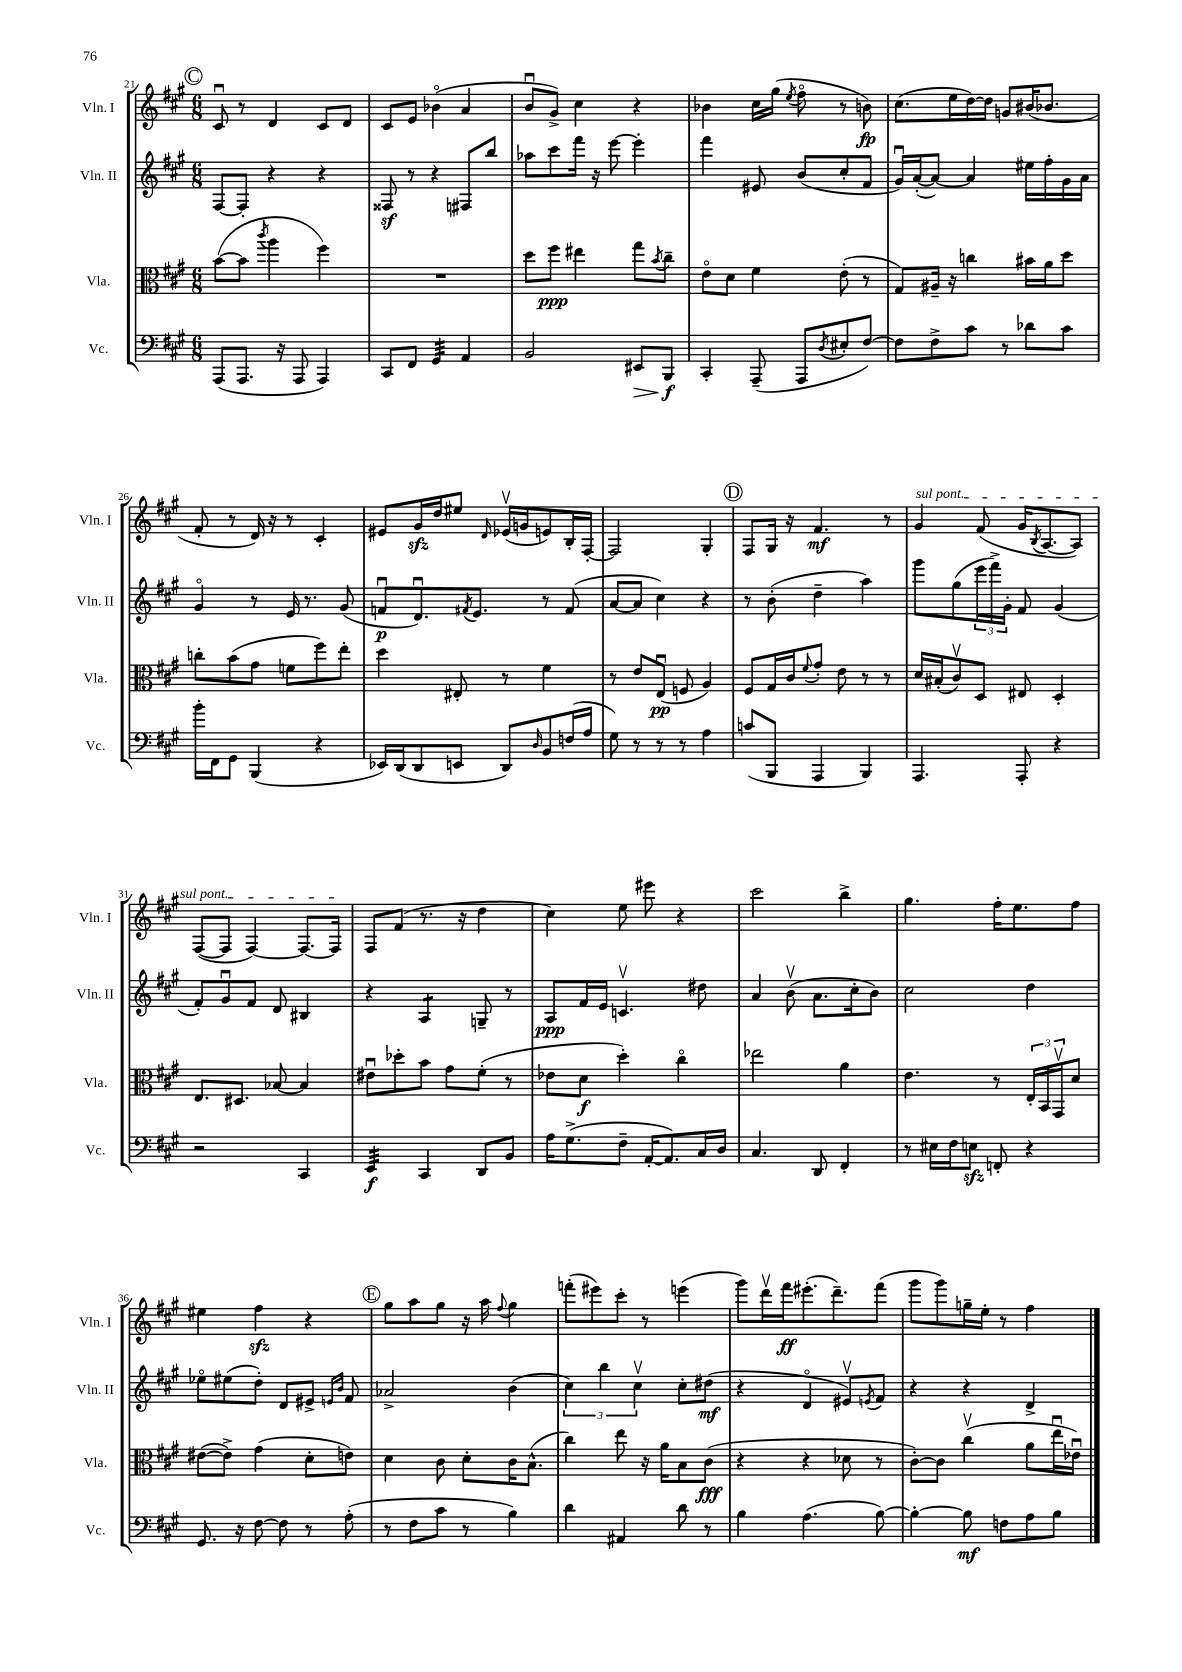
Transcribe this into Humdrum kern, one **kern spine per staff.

**kern	**dynam	**kern	**dynam	**kern	**dynam	**kern	**dynam
*part4	*part4	*part3	*part3	*part2	*part2	*part1	*part1
*staff4	*staff4	*staff3	*staff3	*staff2	*staff2	*staff1	*staff1
*I"Vc.	*	*I"Vla.	*	*I"Vln. II	*	*I"Vln. I	*
*I'Vc.	*	*I'Vla.	*	*I'Vln. II	*	*I'Vln. I	*
*clefF4	*	*clefC3	*	*clefG2	*	*clefG2	*
*k[f#c#g#]	*	*k[f#c#g#]	*	*k[f#c#g#]	*	*k[f#c#g#]	*
*M6/8	*	*M6/8	*	*M6/8	*	*M6/8	*
!!LO:REH:place=s1:t=C
=21	=21	=21	=21	=21	=21	=21	=21
(8AAA/L	.	([8b\L	.	[8F#/L	.	8c#u/	.
8.AAA/J	.	8b\J]	.	8F#'/J]	.	8r	.
.	.	8qccc#/	.	.	.	.	.
.	.	4aa\	.	4r	.	4d/	.
16r	.	.	.	.	.	.	.
8AAA/	.	.	.	.	.	.	.
4AAA/)	.	4ff#\)	.	4r	.	8c#/L	.
.	.	.	.	.	.	8d/J	.
=22	=22	=22	=22	=22	=22	=22	=22
8CC#/L	.	2.r	.	8F##Xz/	.	8c#/L	.
8FF#/J	.	.	.	8r	.	8e/J	.
*tremolo	*	*	*	*	*	*	*
32GG#/LLL	.	.	.	4r	.	(4b-X\	.
32GG#/	.	.	.	.	.	.	.
32GG#/	.	.	.	.	.	.	.
32GG#/	.	.	.	.	.	.	.
32GG#/	.	.	.	.	.	.	.
32GG#/	.	.	.	.	.	.	.
32GG#/	.	.	.	.	.	.	.
32GG#/JJJ	.	.	.	.	.	.	.
*Xtremolo	*	*	*	*	*	*	*
4AA/	.	.	.	8F#X/L	.	4a/	.
.	.	.	.	8bb/J	.	.	.
=23	=23	=23	=23	=23	=23	=23	=23
2BB/	.	8dd\L	.	8aa-X\L	.	8bu/L	.
.	.	8ff#\J	ppp	8ccc#\	.	8g#^/J)	.
.	.	4ee#X\	.	16fff#\Jk	.	4cc#\	.
.	.	.	.	16r	.	.	.
.	.	.	.	[8eee\	.	.	.
!	!LO:HP:b	!	!	!	!	!	!
8EE#X/L	>	8gg#\L	.	4eee'\]	.	4r	.
.	.	8qb/	.	.	.	.	.
8BBB/J	f	8cc#~\J	.	.	.	.	.
.	]	.	.	.	.	.	.
=24	=24	=24	=24	=24	=24	=24	=24
4CC#'/	.	8e\L	.	4fff#\	.	4b-X\	.
.	.	8d\J	.	.	.	.	.
(8AAA~/	.	4f#\	.	8e#X/	.	16cc#\LL	.
.	.	.	.	.	.	(16gg#\JJ	.
.	.	.	.	.	.	8qee/	.
8AAA/L	.	.	.	(8b/L	.	8ff#\	.
8qD/	.	.	.	.	.	.	.
8E#X'/	.	(8e'\	.	8cc#'/	.	8r	.
[8F#/J)	.	8r	.	8f#/J	.	8bn\)	fp
=25	=25	=25	=25	=25	=25	=25	=25
8F#\L]	.	8G#/L)	.	16g#u/LL)	.	(8.cc#\L	.
.	.	.	.	([16a'/J	.	.	.
8F#^\	.	16A#X~/Jk	.	8a/J_)	.	.	.
.	.	16r	.	.	.	16ee\L	.
8c#\J	.	4ccn\	.	4a/]	.	[16dd\)	.
.	.	.	.	.	.	16dd\JJ]	.
8r	.	.	.	.	.	8gn/L	.
8d-X\L	.	16b#X\LL	.	16ee#X\LL	.	(16b#X/K	.
.	.	16a\J	.	16ff#'\	.	8.b-X/J	.
8c#\J	.	8dd\J	.	16g#\	.	.	.
.	.	.	.	16a\JJ	.	.	.
!!LO:LB:g=z
=26	=26	=26	=26	=26	=26	=26	=26
16b'\LL	.	8ccn'\L	.	4g#/	.	8f#'/	.
16FF#\J	.	.	.	.	.	.	.
8GG#\J	.	(8b\	.	.	.	8r	.
(4BBB/	.	8g#\J	.	8r	.	16d/)	.
.	.	.	.	.	.	16r	.
.	.	8fn\L	.	16e/	.	8r	.
.	.	.	.	8.r	.	.	.
4r	.	8ff#\)	.	.	.	4c#'/	.
.	.	8ee'\J	.	(8g#/	.	.	.
=27	=27	=27	=27	=27	=27	=27	=27
16EE-X/LL)	.	4dd\	.	8fnu/L	p	8e#X/L	.
(16DD/J	.	.	.	.	.	.	.
8DD/	.	.	.	8.du/)	.	16g#zz/L	.
.	.	.	.	.	.	16dd/J	.
8EEn/J	.	8E#X'/	.	.	.	8ee#X/J	.
.	.	.	.	8qf#X/	.	.	.
.	.	.	.	8.e/J	.	.	.
.	.	.	.	.	.	16qqd/	.
8DD/L)	.	8r	.	.	.	(16e-Xv/LL	.
.	.	.	.	.	.	16gn/J	.
16qqD/	.	.	.	.	.	.	.
8BB/	.	4f#\	.	8r	.	8en/)	.
(16Fn/L	.	.	.	(8f#/	.	16B'/L	.
16A/JJ	.	.	.	.	.	[16F#'/JJ	.
=28	=28	=28	=28	=28	=28	=28	=28
8G#\)	.	8r	.	[8a/L	.	2F#/]	.
8r	.	8e/L	.	8a/J]	.	.	.
8r	.	(8Eu/J	pp	4cc#\)	.	.	.
8r	.	8Fn/	.	.	.	.	.
4A\	.	4A/)	.	4r	.	4G#'/	.
!!LO:REH:place=s1:t=D
=29	=29	=29	=29	=29	=29	=29	=29
(8cn/L	.	8F#/L	.	8r	.	8F#/L	.
8BBB/J	.	16G#/L	.	(8b'\	.	16G#/Jk	.
.	.	16c#/J	.	.	.	16r	.
.	.	8qqf#/	.	.	.	.	.
4AAA/	.	8g#'/J	.	4dd~\	.	4.f#/	mf
.	.	8e\	.	.	.	.	.
4BBB/)	.	8r	.	4aa\)	.	.	.
.	.	8r	.	.	.	8r	.
=30	=30	=30	=30	=30	=30	=30	=30
!	!	!	!	!	!	!LO:TX:a:i:t=sul pont.	!
4.AAA/	.	16d/LL	.	8ggg#\L	.	4g#/	.
.	.	(16B#X'/J	.	.	.	.	.
.	.	8c#v/)	.	(8gg#\	.	.	.
.	.	8D/J	.	24eee\L	.	(8f#/	.
.	.	.	.	24fff#^\)	.	.	.
.	.	.	.	24g#'\JJ	.	.	.
8AAA'/	.	8E#X/	.	8f#/	.	16g#/KL	.
.	.	.	.	.	.	8qB/	.
.	.	.	.	.	.	[8.A/	.
4r	.	4D'/	.	(4g#/	.	.	.
.	.	.	.	.	.	8A/J])	.
!!LO:LB:g=z
=31	=31	=31	=31	=31	=31	=31	=31
2r	.	8.E/L	.	8f#'/L)	.	([8F#/L	.
.	.	.	.	8g#u/	.	8F#/J]	.
.	.	8.D#X/J	.	.	.	.	.
.	.	.	.	8f#/J	.	[4F#/)	.
.	.	[8B-X/	.	8d/	.	.	.
4CC#/	.	4B-/]	.	4B#X/	.	8.F#/L_	.
.	.	.	.	.	.	16F#/Jk]	.
=32	=32	=32	=32	=32	=32	=32	=32
*tremolo	*	*	*	*	*	*	*
32EE/LLL	f	8e#Xu\L	.	4r	.	8F#/L	.
32EE/	.	.	.	.	.	.	.
32EE/	.	.	.	.	.	.	.
32EE/	.	.	.	.	.	.	.
32EE/	.	8dd-X'\	.	.	.	(8f#/J	.
32EE/	.	.	.	.	.	.	.
32EE/	.	.	.	.	.	.	.
32EE/JJJ	.	.	.	.	.	.	.
*Xtremolo	*	*	*	*	*	*	*
*	*	*	*	*tremolo	*	*	*
4CC#/	.	8b\J	.	8A/L	.	8.r	.
.	.	8g#\L	.	8A/J	.	.	.
*	*	*	*	*Xtremolo	*	*	*
.	.	.	.	.	.	16r	.
8DD/L	.	(8f#'\J	.	8Gn~/	.	4dd\	.
8BB/J	.	8r	.	8r	.	.	.
=33	=33	=33	=33	=33	=33	=33	=33
16A\KL	.	8e-X\L	.	8A/L	ppp	4cc#\)	.
(8.G#^\	.	.	.	.	.	.	.
.	.	8d\J	f	16f#/L	.	.	.
.	.	.	.	16e/JJ	.	.	.
8F#~\J	.	4dd'\)	.	4.cnv/	.	8ee\	.
[16AA'/KL	.	.	.	.	.	8eee#X\	.
8.AA/])	.	.	.	.	.	.	.
.	.	4cc#\	.	.	.	4r	.
16C#/L	.	.	.	8dd#X\	.	.	.
16D/JJ	.	.	.	.	.	.	.
=34	=34	=34	=34	=34	=34	=34	=34
4.C#/	.	2ee-X\	.	4a/	.	2ccc#\	.
.	.	.	.	(8bv\	.	.	.
8DD/	.	.	.	8.a\L	.	.	.
4FF#'/	.	4a\	.	.	.	4bb^\	.
.	.	.	.	16cc#'\k	.	.	.
.	.	.	.	8b\J)	.	.	.
=35	=35	=35	=35	=35	=35	=35	=35
8r	.	4.e\	.	2cc#\	.	4.gg#\	.
16E#X\LL	.	.	.	.	.	.	.
16F#\J	.	.	.	.	.	.	.
8Enzz\J	.	.	.	.	.	.	.
8FFn'/	.	8r	.	.	.	16ff#'\KL	.
.	.	.	.	.	.	8.ee\	.
4r	.	24E'/LL	.	4dd\	.	.	.
.	.	24BB/	.	.	.	.	.
.	.	24GG#v/J	.	.	.	.	.
.	.	8d/J	.	.	.	8ff#\J	.
!!LO:LB:g=z
=36	=36	=36	=36	=36	=36	=36	=36
8.GG#/	.	([8e#X\L	.	8ee-X\L	.	4ee#X\	.
.	.	8e#^\J])	.	(8ee#X\	.	.	.
16r	.	.	.	.	.	.	.
[8F#\	.	(4g#\	.	8dd'\J)	.	4ff#zz\	.
8F#\]	.	.	.	8d/L	.	.	.
8r	.	8d'\L	.	8e#X^/J	.	4r	.
.	.	.	.	16qqen/LL	.	.	.
.	.	.	.	16qqb/JJ	.	.	.
(8A'\	.	8en\J)	.	8f#/	.	.	.
!!LO:REH:place=s1:t=E
=37	=37	=37	=37	=37	=37	=37	=37
8r	.	4d\	.	2a-X^/	.	8gg#\L	.
8F#\L	.	.	.	.	.	8aa\	.
8c#\J	.	8c#\	.	.	.	8gg#\J	.
8r	.	8d'\L	.	.	.	16r	.
.	.	.	.	.	.	16aa\	.
.	.	.	.	.	.	8qqff#/	.
4B\)	.	16c#\K	.	(4b\	.	4gg#\	.
.	.	(8.B^^\J	.	.	.	.	.
=38	=38	=38	=38	=38	=38	=38	=38
4d\	.	4cc#\)	.	6cc#\)	.	(8fffn'\L	.
.	.	.	.	.	.	8eee#X\)	.
.	.	.	.	6bb\	.	.	.
4AA#X/	.	8ee\	.	.	.	8ccc#'\J	.
.	.	.	.	6cc#v\	.	.	.
.	.	16r	.	.	.	8r	.
.	.	16a\KL	.	.	.	.	.
8d\	.	8B\	.	8cc#'\L	.	(4eeen\	.
8r	.	(8c#\J	fff	(8dd#X\J	mf	.	.
=39	=39	=39	=39	=39	=39	=39	=39
4B\	.	4r	.	4r	.	8ggg#\L)	.
.	.	.	.	.	.	16dddv\L	.
.	.	.	.	.	.	16fff#\J	ff
(4.A\	.	4r	.	4d/	.	(8.eee#X'\	.
.	.	.	.	.	.	8.ddd~\)	.
.	.	8d-X\	.	8e#Xv/L)	.	.	.
.	.	.	.	8qen/	.	.	.
[8B\)	.	8r	.	8f#/J	.	(8fff#\J	.
=40	=40	=40	=40	=40	=40	=40	=40
4B'\_	.	[8c#'\L)	.	4r	.	8ggg#\L	.
.	.	8c#\J]	.	.	.	8ggg#\)	.
8B\]	mf	(4cc#v\	.	4r	.	16ggn~\L	.
.	.	.	.	.	.	16ee'\JJ	.
8Fn\L	.	.	.	.	.	8r	.
8A\	.	8a\L	.	4d^/	.	4ff#\	.
8B\J	.	16eeu\L	.	.	.	.	.
.	.	16e-Xu\JJ)	.	.	.	.	.
==	==	==	==	==	==	==	==
*-	*-	*-	*-	*-	*-	*-	*-
